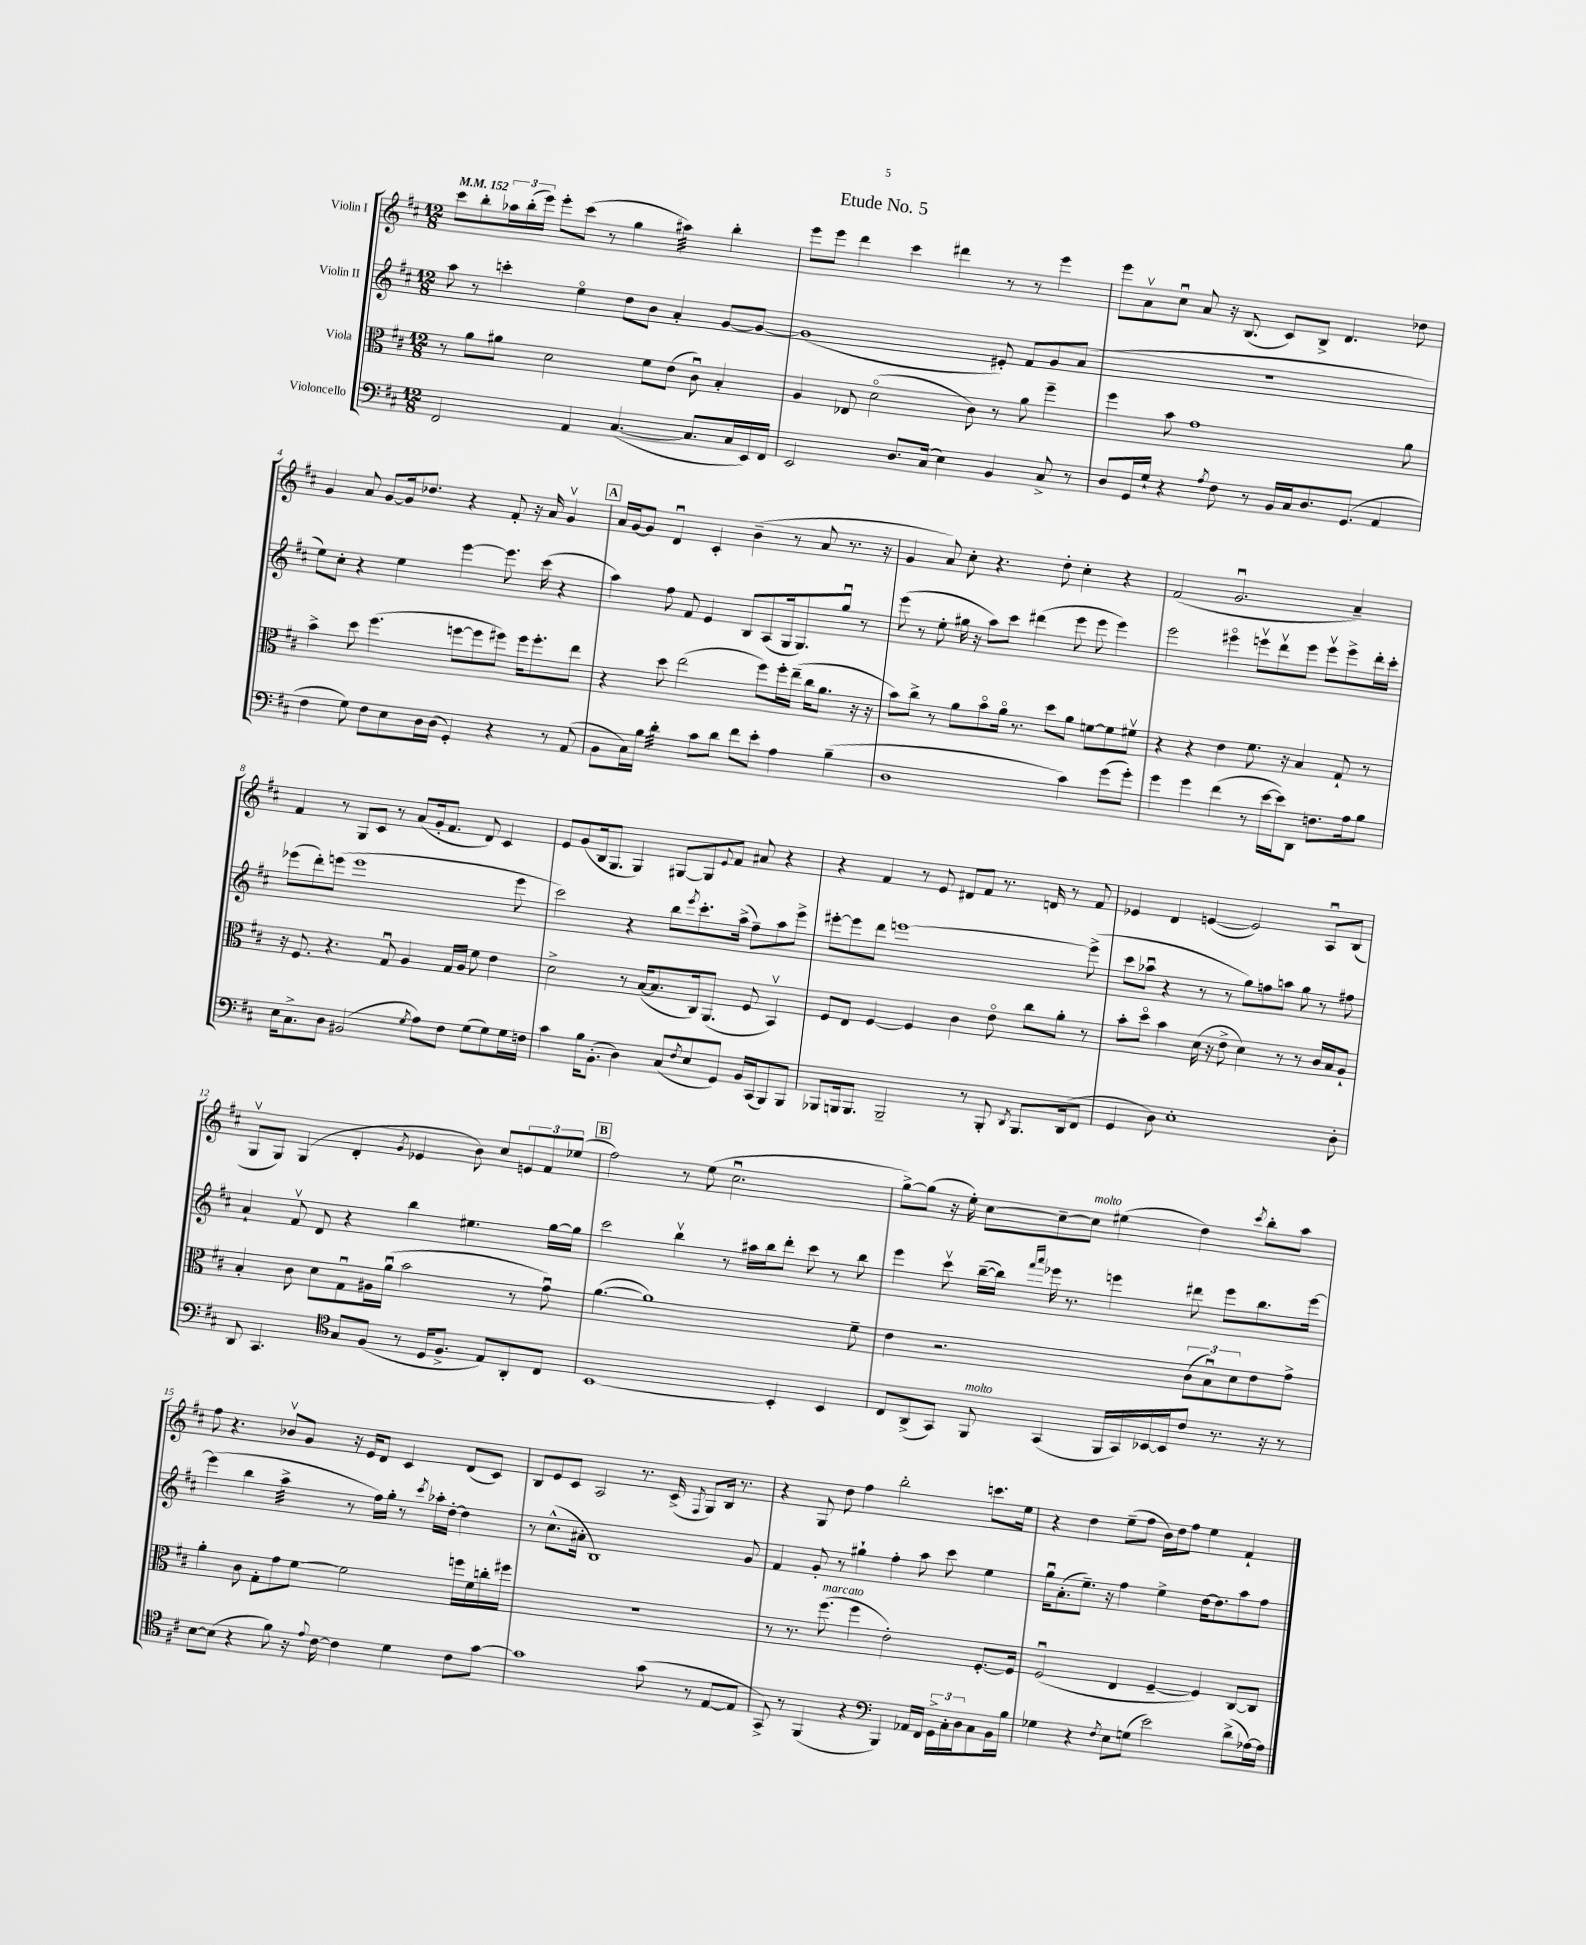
\header { title = "Etude No. 5" }
<<
\new StaffGroup <<
\new Staff = "s0" \with { instrumentName = "Violin I" } {
    \clef treble \key d \major \numericTimeSignature \time 12/8 \tempo 4 = 152
    cis'''8 b''8-. \tuplet 3/2 { aes''16 b''16-.( e'''16) } e'''8-. cis'''8( r8 g''4 ais''4:32) b''4-. |
    e'''8 e'''8 d'''4 cis'''4 dis'''4 r8 r8 e'''4 |
    e'''8 a'8\upbow cis''8\downbow a'8 r16 b8.( cis'8) b8-> d'4. des''8 |
    g'4 a'8 g'8~ g'16 des''8. r4 fis'8-. r16 a'16 g'4\upbow |
    \mark \markup { \box "A" } a'16 g'16~ g'8 d'4\downbow cis'4-. b'4--( r8 a'8 r8. r16 |
    g'4 a'8) cis''8-. r4. d''8-. cis''4-. r4 |
    fis'2( g'2.\downbow a'4--) |
    fis'4 r8 g8 cis'8 r8 a'8( g'16-. fis'8. d'8) cis'4 |
    e'8 g'8( b16 g8. g4) gis8~ gis8 \appoggiatura { e'8 } fis'8 ais'8 r4 |
    r4 fis'4 r8 e'8 dis'8 fis'8 r8. d'16 r8 fis'8 |
    ees'4 d'4 e'4~( e'2) a8\downbow b8( |
    g8\upbow g8) g4( d'4-. \acciaccatura { g'8 } ees'4 b'8) cis''8 \tuplet 3/2 { e'8 fis'8 ees''8( } |
    \mark \markup { \box "B" } fis''2) r8 e''8( cis''2.\downbow |
    g''8~->) g''8( r16 e''16-.) cis''8~ cis''8~-- cis''8^\markup { \italic "molto" } eis''4( d''4) \acciaccatura { cis'''8 } b''8-. a''8 |
    fis''8 r4. bes'8\upbow g'8 r16 e'16 d'8 cis'4 d'8( cis'8) |
    b8 e'8 cis'8 a2 r8. cis'16->( \acciaccatura { fis8 } g8) b16 r8. |
    r4 g8 d''8 fis''4 b''2-. c'''8. e''16 |
    r4 d''4 e''8--( fis''8 b'16) d''16 fis''8 e''4 fis'4-! \bar "|." |
}
\new Staff = "s1" \with { instrumentName = "Violin II" } {
    \clef treble \key d \major \numericTimeSignature \time 12/8
    a''8 r8 c'''4-. e''4\flageolet d''8 b'8 a'4-. g'8~ g'8~ |
    g'1( eis'8-.) fis'8 g'8 a'8( |
    R1. |
    e''8) cis''8-. r4 e''4 e'''4~ e'''8. cis'''16( r4 |
    \mark \markup { \box "A" } a''4) fis''8 fis'8 e'4 b8 a8( g16 g8.) g''8\downbow r8 |
    e'''8( r8 e''8-. gis''16 r16 a''8) cis'''8 dis'''4( e'''8 e'''8 e'''4) |
    e'''2 eis'''4\flageolet e'''8\upbow d'''8\upbow e'''8 e'''8\upbow e'''8-> d'''16-. cis'''16-. |
    ees'''8( d'''8-.) e'''8( e'''1 e'''8 |
    cis'''2) r4 b''8 \acciaccatura { e'''8 } cis'''8.-. a''16->( fis''8--) a''8 e'''8-> |
    eis'''8~-. eis'''8 d'''8 e'''1~ e'''8->( |
    cis'''8 aes''8\downbow r4 r8 r8 g''8) f''8 a''8 g''8 r8 fis''8 |
    a'4-! fis'8\upbow d'8 r4 b''4 eis''4. g''16~ g''16 |
    \mark \markup { \box "B" } cis'''2 b''4\upbow r8 ais''16 b''16 d'''8-. cis'''8 r8 b''8 |
    e'''4 cis'''8\upbow b''16~--( b''16) \grace { fis'''16 a'''16 } ees'''16 r8. e'''4 dis'''8 e'''8 b''8. e'''16~ |
    e'''4( b''4 a''4:32-> r8 fis''16) g''16-. r8 \acciaccatura { cis'''8 } aes''16-. d''16~-. d''4 |
    r8 cis''8.-^( ais'16-. b1) g'8 |
    fis'4 g'8-. r8 gis''4-! fis''4-. a''8 cis'''8 e''4 |
    g''16\downbow a'8.-.( e''8.--) r16 fis''4 e''4-> d''16~ d''8. a''8 fis''8 \bar "|." |
}
\new Staff = "s2" \with { instrumentName = "Viola" } {
    \clef alto \key d \major \numericTimeSignature \time 12/8
    r8 a'8 ais'8 d'2 fis'8 e'8( cis'8\downbow) b4-. |
    a4 ees8 d'2\flageolet( cis'8) r8 a'8 fis''4-- |
    fis''4 b'8 g'1 a'8 |
    b'4-> d''8 fis''4.( f''8~ f''8 fis''8) fis''16 fis''8.-. e''8 |
    \mark \markup { \box "A" } r4 d''8 e''2( fis''8) fis''16-. e''16--( cis''16 a'8. r16 r16 |
    b'8) cis''8-> r8 a'8 b'8\flageolet a'16\flageolet r8. d''8 a'8 f'8~ f'8 fis'8\upbow |
    r4 r4 e'4 fis'8. r16 b4 g8-! r8 |
    r16 fis8. r4. g8\downbow a4 g16 a16 fis'8 e'4 |
    d'2-> r8 b16~( b8. cis16) a,8.( fis8 b,4\upbow) |
    fis8 e8 fis4~ fis4 cis'4 e'8\flageolet cis''8 a'8-. r8 |
    b'8-. d''8\flageolet b'4 d'16( r16 e'8-> d'4) r8 r8 cis'16 b16 a8-! |
    b4-. cis'8 d'8 g8\downbow ais16 a'16\downbow( b'2 r8 g'8\downbow) |
    \mark \markup { \box "B" } a'4.~( a'1) fis'8-- |
    e'4 r2. \tuplet 3/2 { cis'8( b8\downbow) d'8 } e'8 g'8-> |
    a'4-. cis'8 g8-. g'8 fis'8~ fis'2 f''16 fis'16 c''16-. fis''16 |
    R1. |
    r8 r8. fis''8.^\markup { \italic "marcato" }( fis''4 e'2-.) fis8.~-. fis16 |
    fis2\downbow( e4 fis4~-- fis4) cis8~ cis8 \bar "|." |
}
\new Staff = "s3" \with { instrumentName = "Violoncello" } {
    \clef bass \key d \major \numericTimeSignature \time 12/8
    fis,2 a,4 cis4.~( cis8. cis16 e,16) fis,16 |
    e,2 d8. cis16( e4) b,4 cis8-> r8 |
    d8 g,16 g16-! r4 \acciaccatura { a8 } fis8 r8 b,16 cis16 d8. g,8.( a,4 |
    fis4 g8) fis8 e8 d16 d16( g,4-.) r4 r8 a,8( |
    \mark \markup { \box "A" } b,8 cis16) b16 d'4:32-. cis'8 d'8 fis'8 e'8-. a4 b4--( |
    d1 cis'4) g'8( g'8-.) |
    g'4 g'4 fis'4( r8 e'16~ e'16) d,8 f8. a16 b8 |
    e16 cis8.-> d8 bis,2( \acciaccatura { g8 } a8) fis8 g8( g8) g16 f16 |
    cis'4 b16 b,8.-.( d4) cis8( \acciaccatura { fis8 } e8 g,8) b,16 cis,16( b,,8) b,,8 |
    bes,,8 b,,16 b,,8. b,,2-- r8 b,,8-. \acciaccatura { d,8 } b,,8. d,16( fis,8 |
    g,4 d8) e1-. d8-. |
    d,8 cis,4. \clef tenor g8 fis8( r8 d16 fis8.-> e8) a,8-. cis8 |
    \mark \markup { \box "B" } b,1~ b,4-. b,4 |
    cis8 a,8->( g,8) fis,8^\markup { \italic "molto" } g,4( fis,16 g,16) bes,16~ bes,16 cis'8 r8. r16 r8 |
    b8~ b8( r4 fis'8) r16 \appoggiatura { e'8 } cis'16~ cis'4 d'4 cis'8 g'8~ |
    g'1 g'8( r8 e8~ e8 |
    g,8->) r8 fis,4( r4 \clef bass b,,4) aes,16 fis,16 \tuplet 3/2 { g,16-> cis16-. d16 } cis8 b,16 b16 |
    ges4 r4 \acciaccatura { fis8 } e8 g8( e'2) d'8->( aes16~) aes16 \bar "|." |
}
>>
>>
